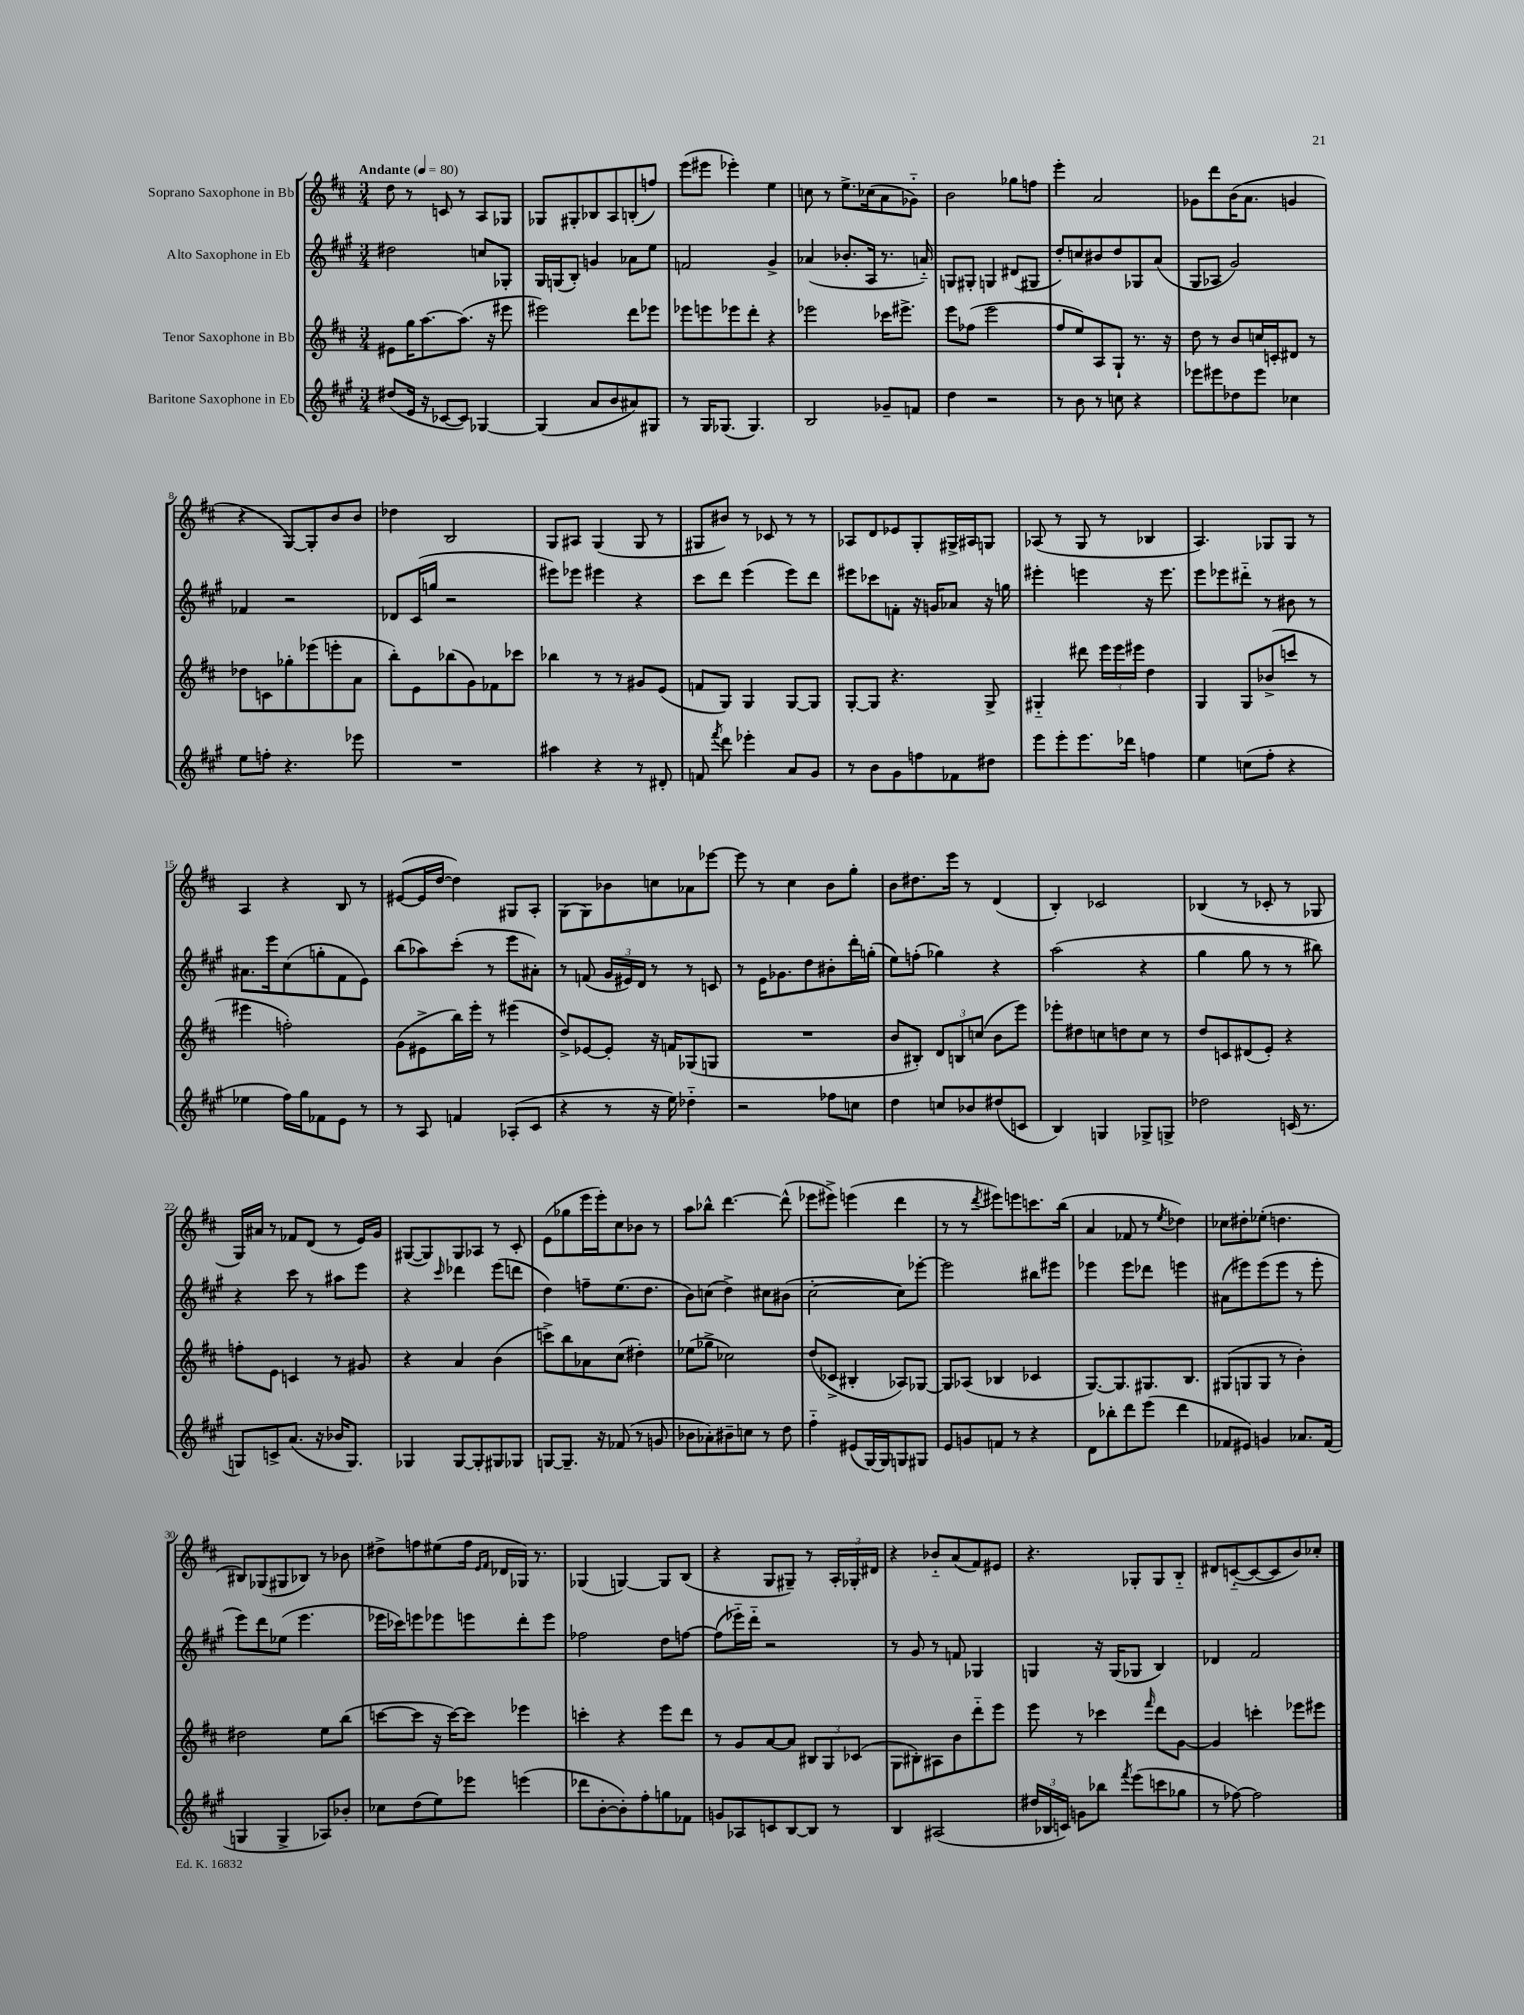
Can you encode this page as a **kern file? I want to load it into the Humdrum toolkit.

**kern	**kern	**kern	**kern
*staff4	*staff3	*staff2	*staff1
*clefG2	*clefG2	*clefG2	*clefG2
*k[f#c#g#]	*k[f#c#]	*k[f#c#g#]	*k[f#c#]
*M3/4	*M3/4	*M3/4	*M3/4
*MM80	*MM80	*MM80	*MM80
(8dd#/L	8e#\L	2dd#\	8dd\
16e/Jk	16gg\K	.	8r
16r	[8.aa\	.	.
[8c-/L	.	.	8c/
8c-/]J)	(8.aa\]J	.	8r
[4G-/	.	8cc/L	8A/L
.	16r	.	.
.	8eee#\	8G-'/J	8G-/J
=	=	=	=
(4G-/]	2eee#\)	16G#/LL	8G-/L
.	.	(16G/J	.
.	.	8B'/J)	8G#'/
8a/L	.	4g/	8B-/
8b/	.	.	8A/
8a#/)	8ddd\L	8a-\L	(8B'/
8G#/J	8eee-\J	8ee\J	8ff/J)
=	=	=	=
8r	8eee-\L	2f/	(8eee\L
16G#/LK	8eee\	.	8eee#\J
(8.G-/J	.	.	.
.	8eee-\	.	4eee-'\)
4.G-/)	8ddd'\J	.	.
.	4r	4g#^/	4ee\
=	=	=	=
2B/	2eee-\	(4a-/	8cc\
.	.	.	8r
.	.	8.b-'/L	8.ee^\L
.	.	16A/Jk	(16cc-\k
8g-~/L	16ccc-\LK	8.r	8a\
.	8.eee#^\J	.	.
8f/J	.	.	8g-'~\J)
.	.	16a'~/)	.
=	=	=	=
4dd\	8eee\L	8G/L	2b\
.	(8ff-\J	8G#'/J	.
2r	2eee\	4G/	.
.	.	(8d#/L	8gg-\L
.	.	8G#/J	8ff\J
=	=	=	=
8r	8ff#/L	8dd'/L)	4eee'\
8b\	8ee/)	8cc/	.
8r	8A/	8b#/	2a/
8cc\	8G`/J	8dd/	.
4r	8.r	8G-/	.
.	.	(8a/J	.
.	16r	.	.
=	=	=	=
8eee-\L	8dd\	8G#/L	8g-\L
8eee#\	8r	8A-/J	8ddd\
8dd-\	8b/L	2g#/)	(16b\K
.	.	.	8.a\J
8eee#\J	16cc/L	.	.
.	16c'/J	.	.
4cc-\	8d#/J	.	4g/
.	8r	.	.
=	=	=	=
8ee\L	8dd-\L	4f-/	4r
8ff'\J	8c\	.	.
4.r	8gg-'\	2r	[8G/L)
.	(8eee-\	.	8G'/]
.	8eee'\	.	8b/
8eee-\	8a\J	.	8b/J
=	=	=	=
2.r	8bb'\L)	8d-/L	4dd-\
.	8e\	(16c#/L	.
.	.	16gg/JJ	.
.	(8bb-\	2r	2B/
.	8g\)	.	.
.	8f-\	.	.
.	8ccc-\J	.	.
=	=	=	=
4aa#\	4bb-\	8eee#\L)	8G/L
.	.	8eee-\J	8A#/J
4r	8r	4eee#\	(4G/
.	8r	.	.
8r	8g#/L	4r	8G/
8d#'/	(8e/J	.	8r
=	=	=	=
8f/	8f/L	8ccc#\L	8G#/L
8qfff#/	.	.	.
8ddd\	8G/J)	8ddd\J	8b#/J)
4eee-'\	4G/	(4eee\	8r
.	.	.	8c-/
8a/L	[8G/L	8eee\L)	8r
8g#/J	8G/]J	8ddd\J	8r
=	=	=	=
8r	[8G'/L	8eee#\L	8A-/L
8b\L	8G/]J	8ccc-\	8d/
8g#\	4.r	8f'\J	8e-/
8ff\	.	16r	8G'/
.	.	16g/LK	.
8f-\	.	8a-/J	16G#^/L
.	.	.	16A#/J
8dd#\J	8G^/	16r	8G/J
.	.	16gg\	.
=	=	=	=
8eee\L	4G#'~/	4eee#'\	(8A-/
8eee'\	.	.	8r
8.eee\	8ddd#\	4eee\	8G/
.	24eee\LL	.	8r
.	24eee\	.	.
16ddd-\Jk	.	.	.
.	24eee#\JJ	.	.
4ff\	4dd\	16r	4B-/
.	.	8.eee\	.
=	=	=	=
4ee\	4G/	8eee\L	4.A/)
.	.	8eee-\	.
(8cc\L	8G/L	8ddd#'~\J	.
8ff#'\J	(8b-^/	8r	8G-/L
4r	8ccc/J	8b#\	8G-/J
.	8r	8r	8r
=	=	=	=
4ee-\	4eee#\	8.a#\L	4A/
.	.	16eee\k	.
16ff#\LL)	2ff'\)	(8cc#\	4r
16gg#\J	.	.	.
8f-\	.	8gg'\	.
8e\J	.	8f#\	8B/
8r	.	8e\J)	8r
=	=	=	=
8r	(8g\L	(8bb\L	([8e#/L
8A/	8e#^\	8aa-\)	16e#/]L
.	.	.	[16dd/JJ
4f/	16bb\L)	(8ccc#'\J	4dd\])
.	16eee'\JJ	.	.
.	8r	8r	.
(8A-'/L	(4eee#\	8eee\L	8G#/L
8c#/J	.	8a#'\J)	8A'/J
=	=	=	=
4r	8dd^/L)	8r	(8G\L
.	[8e-/	(8f/	8G\)
8r	8e-'/]J	24g#/LL	8b-\
.	.	24e#/)	.
.	.	24d/JJ	.
16r	16r	8r	8cc\
16ee\)	16f/LK	.	.
4dd-'~\	(8G-/	8r	8a-\
.	8G/J	8c/	[8eee-\J
=	=	=	=
2r	2.r	8r	8eee-\]
.	.	16e\LK	8r
.	.	8.g-\	.
.	.	.	4cc#\
.	.	8dd\	.
8ff-\L	.	8b#'\	8b\L
8cc\J	.	16ddd'\L	8gg'\J
.	.	(16gg'\JJ	.
=	=	=	=
4dd\	8b/L	8ee\L)	8b\L
.	8B#'/J)	(8ff'\J	8.dd#\
8cc/L	12d/L	4gg-\)	.
.	.	.	16eee\Jk
.	12B/	.	.
8b-/	.	.	8r
.	(12cc/J	.	.
(8dd#/	8b\L	4r	(4d/
8c/J	8eee\J)	.	.
=	=	=	=
4B/)	8eee-'\L	(2aa\	4B'/)
.	8dd#\	.	.
4G/	8cc\	.	2c-/
.	8dd\	.	.
8G-^/L	8cc\J	4r	.
8G^/J	8r	.	.
=	=	=	=
2dd-\	8dd/L	4gg#\	(4B-/
.	8c/	.	.
.	(8d#/	8gg#\	8r
.	8e'/J)	8r	8c-'/
(16c/	4r	8r	8r
8.r	.	.	.
.	.	8bb#\)	8G-/
=	=	=	=
8G/L)	8ff'\L	4r	16G/LL)
.	.	.	16a#/JJ
8c^/	8e\J	.	8r
(8.a/J	4c/	8ccc#\	8f-/L
.	.	8r	(8d/J
16r	.	.	.
16b-/LK	8r	8aa#\L	8r
8.G/J)	.	.	.
.	8g#/	8eee\J	16e/LL)
.	.	.	16g/JJ
=	=	=	=
4G-/	4r	4r	([8G#/L
.	.	.	8G#/])
.	.	16qqccc#/	.
[8G-/L	4a/	4ddd-\	8G#/
8G-'/]	.	.	8A-/J
8G#/	(4b\	(8eee\L	8r
8G-/J	.	8ddd\J	8c#'/
=	=	=	=
[8G/L	8ccc^\L)	4dd\)	(8e\L
8.G~/]J	8bb\	.	8gg-\
.	8a-\	8ff~\L	16eee\L
16r	.	.	16eee'\J)
(8f-/	(8cc#\J	(8.ee\	8cc#\
8r	4dd#'\)	.	8b-\J
.	.	8.dd\J	.
8g/	.	.	8r
=	=	=	=
8b-\L	(8ee-\L	8b\L)	8aa\L
8a-'\)	8gg-^\J	(8cc\J	8bb-^^\J
8b#~\	2cc-\)	4dd^\)	[4.ddd\
8cc\J	.	.	.
8r	.	8cc#\L	.
8dd\	.	(8b#\J	(8ddd^^\]
=	=	=	=
4ff#'~\	(8dd/L	[2cc#'\	8eee-\L
.	8c-^/J	.	8eee#^\J)
(8e#/L	4B#'/	.	(4eee\
[16G#/L)	.	.	.
16G#/]J	.	.	.
8G/	8A-/L)	8cc#\]L)	4ddd\
8G#/J	[8G-/J	[8eee-'\J	.
=	=	=	=
8e/L	8G-/]L	2eee-\]	8r
8g/	(8A-/J	.	8r
.	.	.	8qddd/
8f/J	4B-/	.	8eee#\L)
8r	.	.	8eee\
4r	4c-/	8bb#\L	8.ccc\
.	.	8eee#\J	.
.	.	.	(16bb\Jk
=	=	=	=
8d\L	[8.G/L)	4eee-\	4a/
8bb-'\	.	.	.
.	8.G/]	.	.
8ddd\	.	8eee-\L	8f-/
(8eee\J	8.G#/	8ddd-\J	8r
.	.	.	8qee/
4ddd\	.	4eee\	4dd-\)
.	8.B/J	.	.
=	=	=	=
8f-/L	(8G#/L	(8a#\L	8cc-\L
8e#/J)	8G/	8eee#\)	8dd#'\
4g/	8G/J	(8eee#\	(8ee-'\J
.	8r	8eee#\J	4.dd\
8.a-/L	4b'\)	8r	.
.	.	8eee#'\	.
(16f-/Jk	.	.	.
=	=	=	=
4G/	2dd#\	8eee\L)	8B#/L)
.	.	8ddd\	(8G-/
4G^/	.	(8ee-\J	8G#/
.	.	4.eee\	8B-/J)
8A-/L)	8ee\L	.	8r
8b-'/J	(8bb\J	.	8b-\
=	=	=	=
8cc-\L	[8ccc\L	16eee-\LL	8dd#^\L
.	.	16ccc-\J)	.
(8dd\	8ccc\]J	8eee\	8ff\
8ee\)	16r	8eee-\	(8ee#\
.	[16ccc\LK)	.	.
8eee-\J	8ccc\]J	8eee\	16ff\Jk
.	.	.	16qqe/LL
.	.	.	16qqf#/JJ
.	.	.	16d-/LL
(4eee\	4eee-\	8ddd'\	16G-/JJ)
.	.	.	8.r
.	.	8eee\J	.
=	=	=	=
8ddd-\L	4ccc'\	2ff-\	(4G-/
[8b'\	.	.	.
8b'\])	4r	.	[4G/)
8ff#'\	.	.	.
8gg\	8eee\L	8dd\L	8G/]L
8f-\J	8ddd\J	[8ff\J	(8B/J
=	=	=	=
8g/L	8r	(8ff\]L	4r
8A-/	8g/L	16eee-'~\L)	.
.	.	16ddd'~\JJ	.
8c/	[8a/	2r	8G/L
[8B/	8a/]J	.	8G#~/J)
8B/]J	12B#/L	.	8r
.	12G/	.	.
8r	.	.	24A'/LL
.	(12c-/J	.	24G-'/
.	.	.	24d#/JJ
=	=	=	=
4B/	8G\L	8r	4r
.	8B#'\)	8g#/	.
(2A#/	8A#\	8r	8b-'~/L
.	8b\	8f/	(8a/
.	8ddd'~\	4G-/	8f#/)
.	8eee\J	.	8e#/J
=	=	=	=
24dd#/LL	8eee\	4G/	4.r
24B-/	.	.	.
24c/JJ)	.	.	.
8g\L	8r	.	.
8bb-\J	4ccc-\	16r	.
.	.	(16G/LK	.
8qfff#/	.	.	.
(8eee\L	.	8G-/J	8G-'/L
.	16qqfff#/	.	.
8ccc\	8ddd\L	4B/)	8G-/
8gg-\J	[8g\J	.	8B'~/J
=	=	=	=
8r	4g/]	4d-/	8d#/L
[8ff-\)	.	.	([8c'~/
2ff-\]	4ccc'\	2f#/	8c/_
.	.	.	8c/]
.	8eee-\L	.	8b/)
.	8eee#\J	.	8cc-'/J
==	==	==	==
*-	*-	*-	*-
